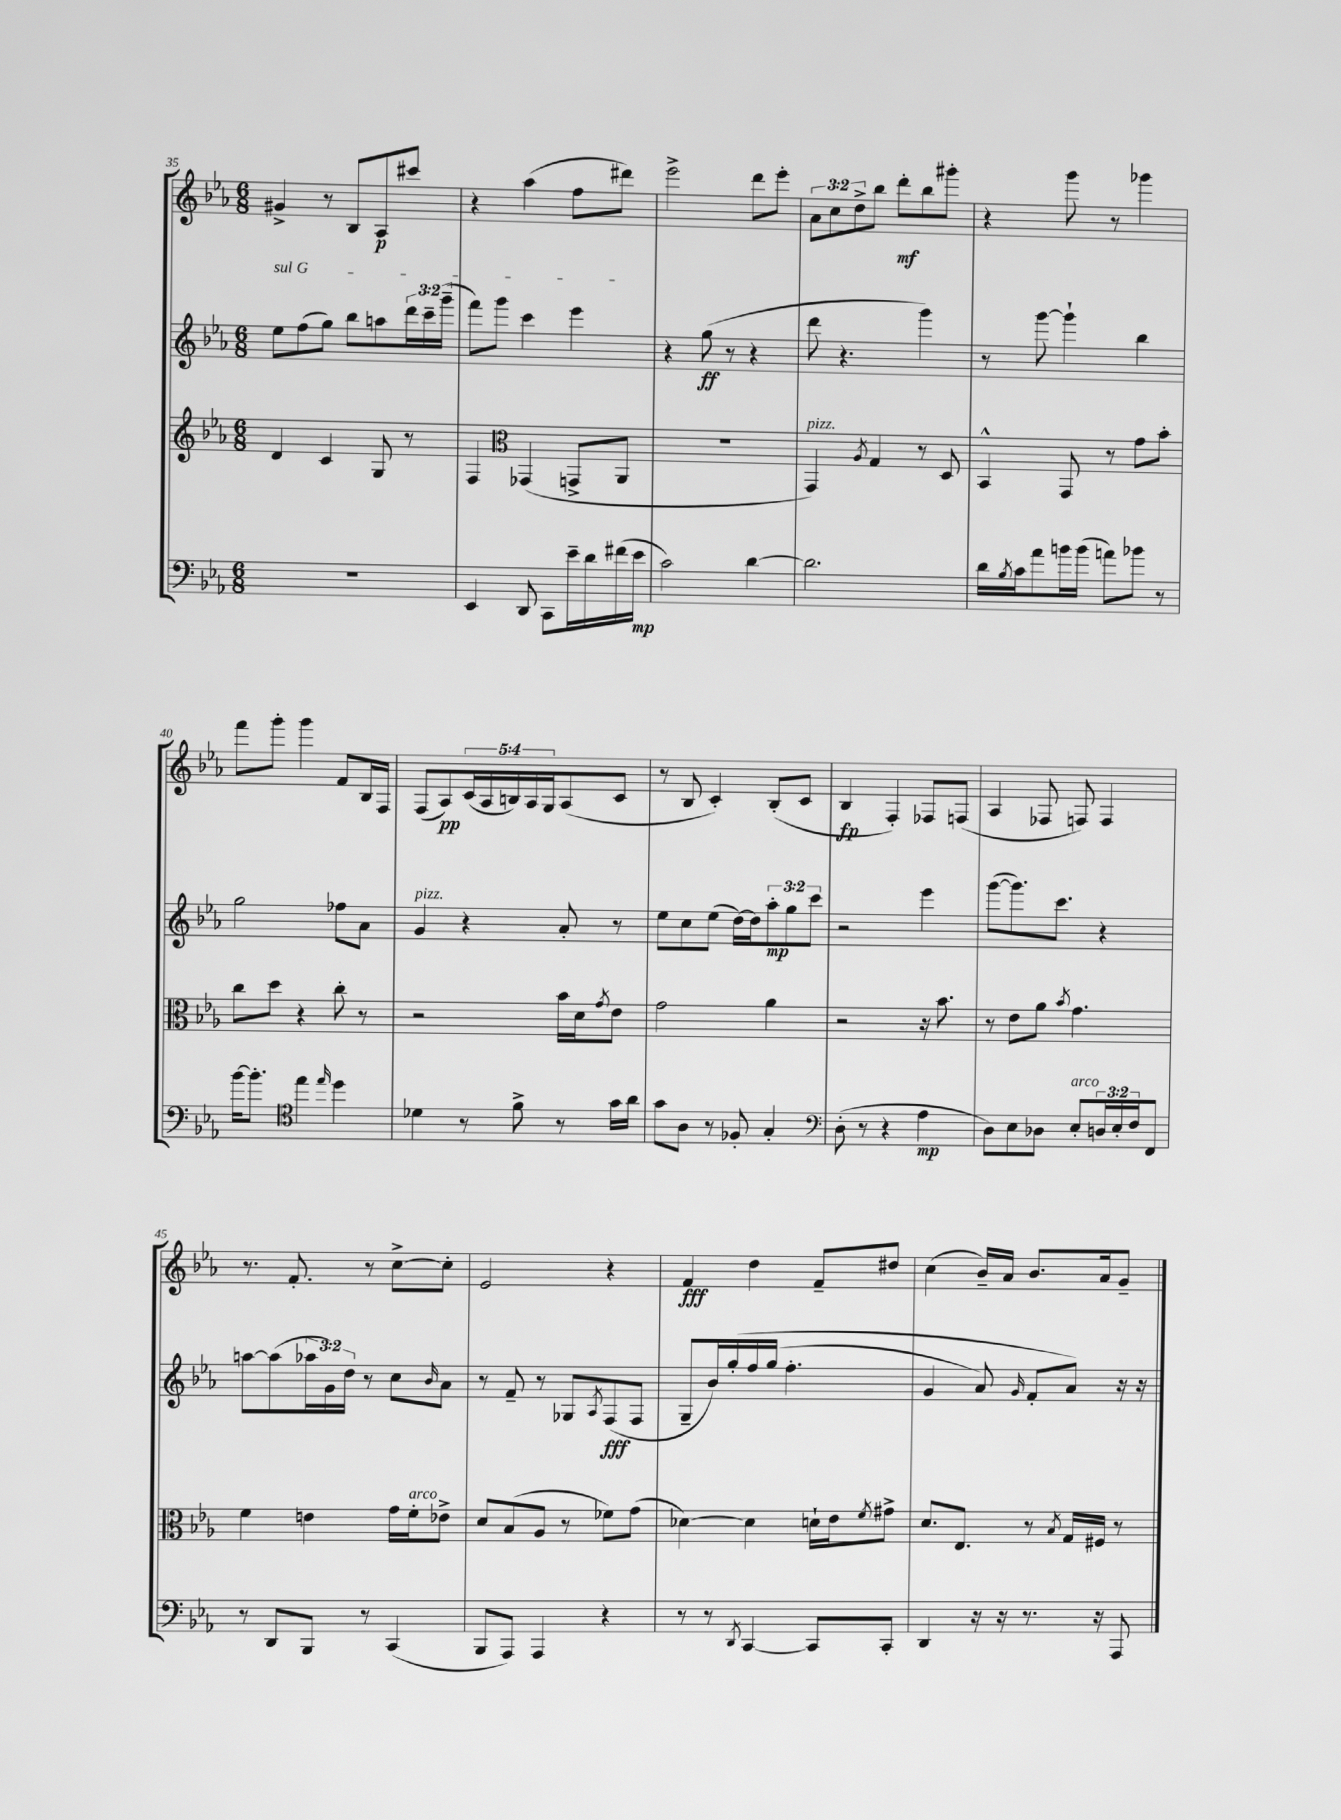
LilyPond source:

<<
\new StaffGroup <<
\new Staff = "s0" {
    \clef treble \key ees \major \numericTimeSignature \time 6/8 \override Staff.TupletNumber.text = #tuplet-number::calc-fraction-text
    gis'4-> r8 bes8 aes8\p cis'''8 |
    r4 aes''4( f''8 dis'''8) |
    ees'''2-> d'''8 ees'''8-. |
    \tuplet 3/2 { aes'8 c''8 d''8-> } bes''8 d'''8-.\mf bes''8 gis'''8-. |
    r4 g'''8 r8 ges'''4 |
    f'''8 g'''8-. g'''4 f'8 bes16 f16 |
    f8( aes8\pp) \tuplet 5/4 { c'16( aes16 b16) aes16 g16 } aes8( c'8 |
    r8 bes8 c'4-.) bes8-.( c'8 |
    bes4\fp f4-.) fes8 f8( |
    aes4 fes8 f8) f4 |
    r8. f'8.-. r8 c''8~-> c''8-. |
    ees'2 r4 |
    f'4\fff d''4 f'8-- dis''8 |
    c''4( bes'16--) aes'16 bes'8. aes'16 g'8-- \bar "|." |
}
\new Staff = "s1" {
    \clef treble \key ees \major \numericTimeSignature \time 6/8 \override Staff.TupletNumber.text = #tuplet-number::calc-fraction-text
    \once \override TextSpanner.bound-details.left.text = \markup { \italic "sul G" } ees''8\startTextSpan f''8( g''8) bes''8 a''8 \tuplet 3/2 { d'''16 c'''16-- g'''16--( } |
    f'''8) g'''8 c'''4 ees'''4\stopTextSpan |
    r4 g''8\ff( r8 r4 |
    d'''8 r4. g'''4) |
    r8 g'''8~ g'''4-! bes''4 |
    g''2 fes''8 aes'8 |
    g'4^\markup { \italic "pizz." } r4 aes'8-. r8 |
    ees''8 c''8 ees''8( d''16~) d''16 \tuplet 3/2 { aes''8-.\mp g''8 c'''8 } |
    r2 ees'''4 |
    g'''8~( g'''8.) c'''8. r4 |
    a''8~ a''8( \tuplet 3/2 { aes''16 g'16) d''16 } r8 c''8 \grace { bes'16 } aes'8 |
    r8 f'8-- r8 ges8 \acciaccatura { aes8 } f8\fff( f8 |
    g8-- bes'16) g''16-.\( f''16 g''16( f''4.-. |
    g'4 aes'8) \grace { g'16 } f'8-. aes'8\) r16 r16 \bar "|." |
}
\new Staff = "s2" {
    \clef treble \key ees \major \numericTimeSignature \time 6/8
    d'4 c'4 g8 r8 |
    f4 \clef alto ges,4( g,8-> aes,8 |
    R2. |
    g,4^\markup { \italic "pizz." }) \acciaccatura { aes8 } g4 r8 d8 |
    bes,4-^ g,8 r8 g'8 bes'8-. |
    c''8 d''8 r4 c''8-. r8 |
    r2 bes'16 d'16 \acciaccatura { g'8 } ees'8 |
    g'2 aes'4 |
    r2 r16 bes'8. |
    r8 ees'8 aes'8 \acciaccatura { bes'8 } g'4. |
    f'4 e'4 g'16 f'16-.^\markup { \italic "arco" } ees'8-> |
    d'8 bes8( aes8 r8 fes'8) g'8( |
    des'4~) des'4 d'16-! ees'16 \acciaccatura { f'8 } gis'8-> |
    d'8. ees8. r8 \acciaccatura { bes8 } g16 fis16 r8 \bar "|." |
}
\new Staff = "s3" {
    \clef bass \key ees \major \numericTimeSignature \time 6/8 \override Staff.TupletNumber.text = #tuplet-number::calc-fraction-text
    R2. |
    ees,4 d,8 c,8 ees'16-- d'16 fis'16( ees'16\mp |
    c'2) d'4~ |
    d'2. |
    d'16 \acciaccatura { bes8 } c'16 aes'8 b'16 b'16( a'8) bes'8 r8 |
    bes'16~ bes'8.-. \clef tenor ees''4 \grace { ees''16 } d''4 |
    des'4 r8 f'8-> r8 g'16 aes'16 |
    g'8 aes8 r8 fes8-. g4-. |
    \clef bass d8-.( r8 r4 aes4\mp |
    d8) ees8 des8 ees8-.^\markup { \italic "arco" } \tuplet 3/2 { d16 ees16-. f16 } f,8 |
    r8 d,8 bes,,8 r8 c,4( |
    bes,,8 aes,,8) aes,,4 r4 |
    r8 r8 \acciaccatura { d,8 } c,4~ c,8 c,8-. |
    d,4 r16 r16 r8. r16 aes,,8 \bar "|." |
}
>>
>>
\layout { \context { \Score currentBarNumber = #35 } }
